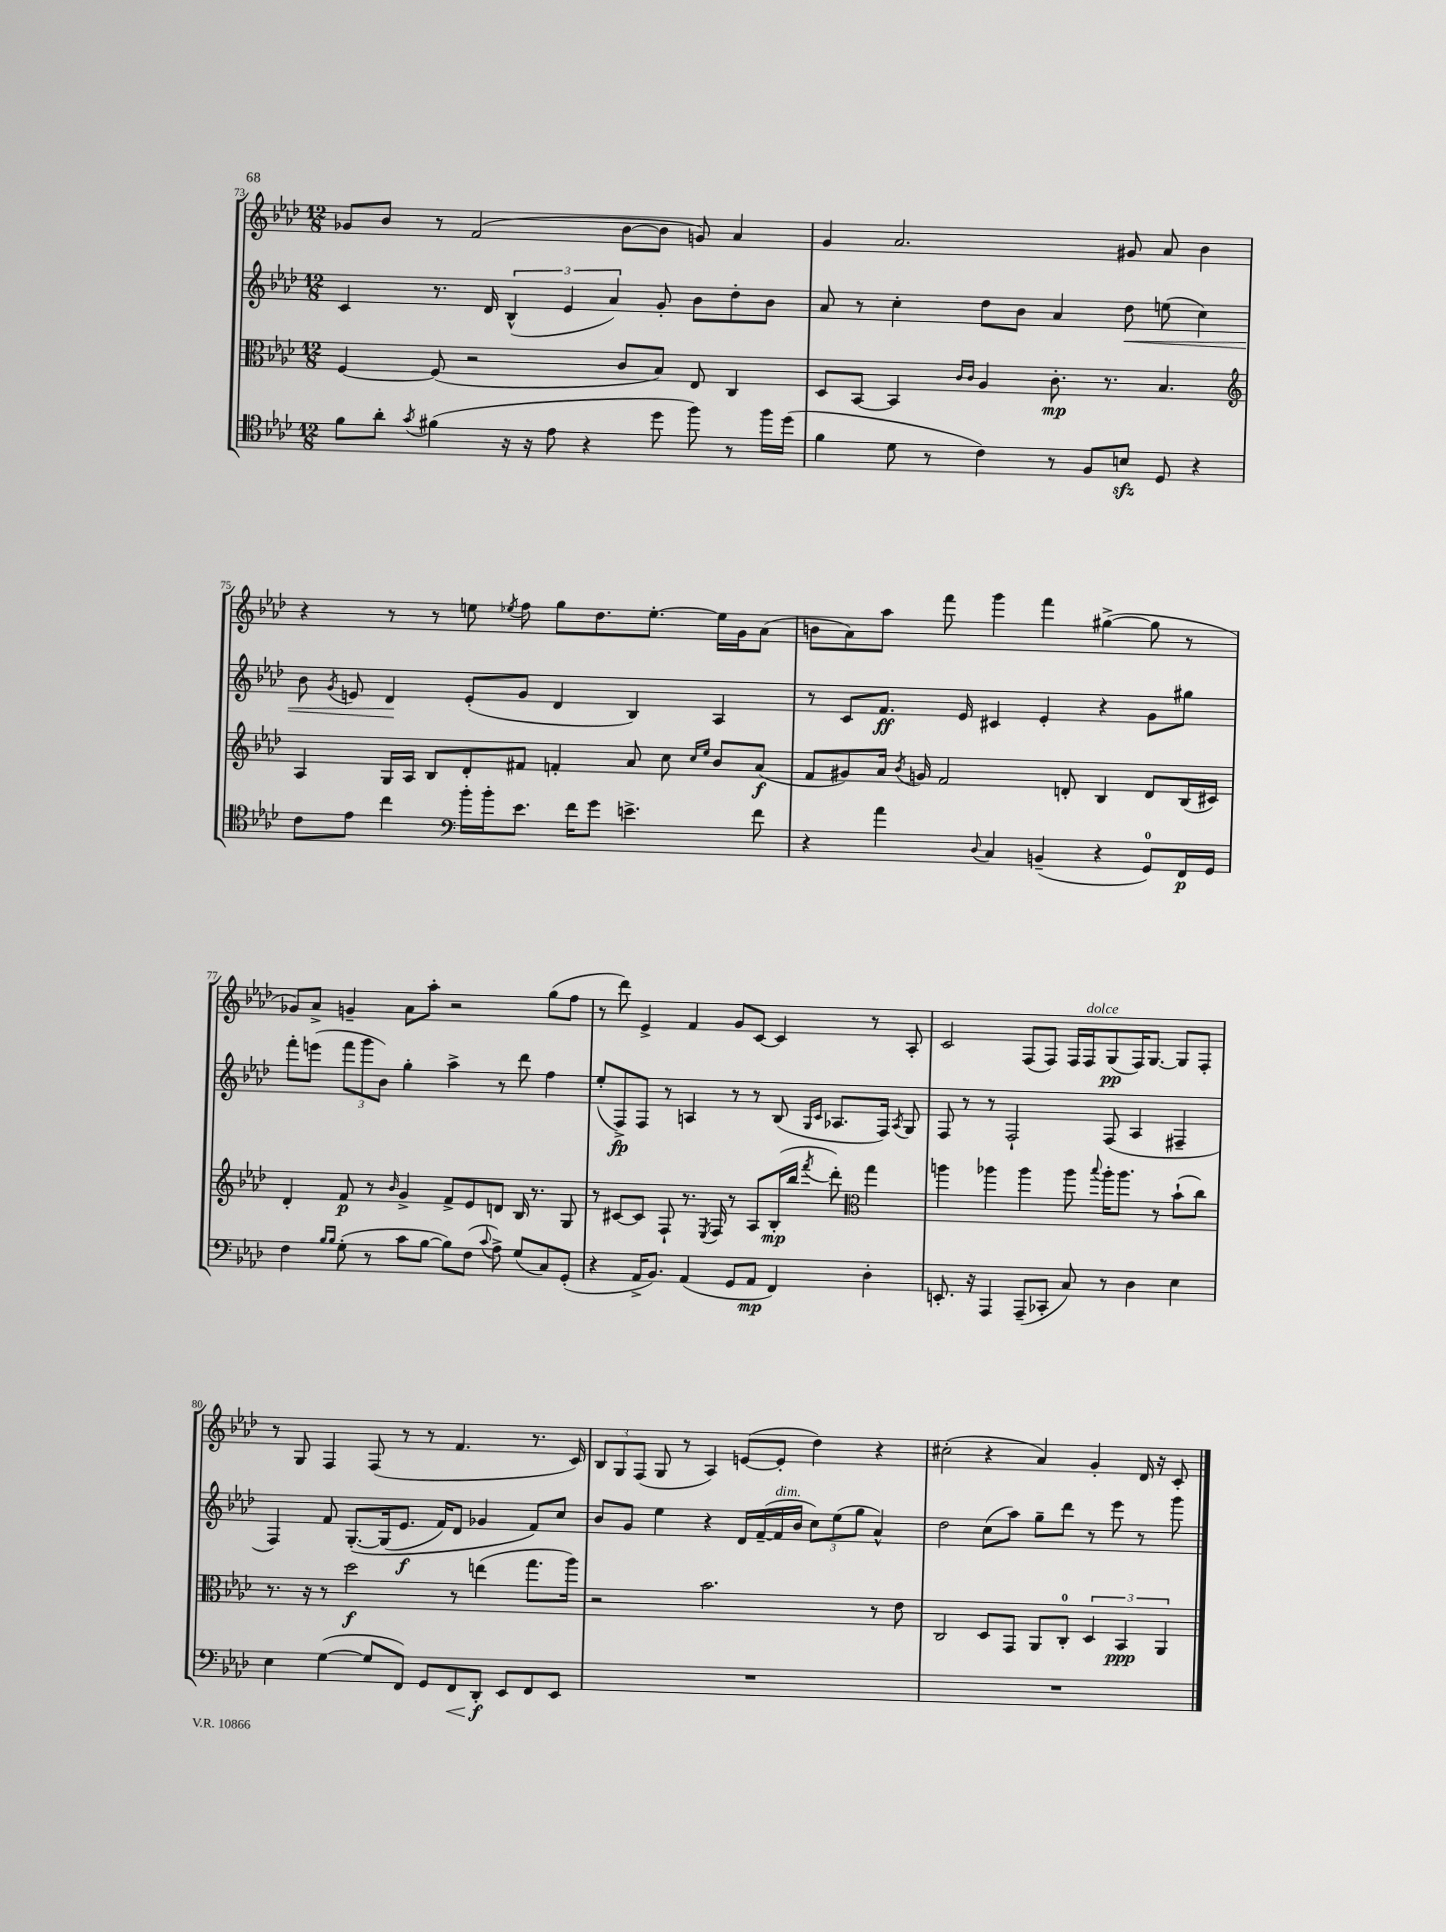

**kern	**dynam	**kern	**dynam	**kern	**dynam	**kern	**dynam
*part4	*part4	*part3	*part3	*part2	*part2	*part1	*part1
*staff4	*staff4	*staff3	*staff3	*staff2	*staff2	*staff1	*staff1
*clefC4	*	*clefC3	*	*clefG2	*	*clefG2	*
*k[b-e-a-d-]	*	*k[b-e-a-d-]	*	*k[b-e-a-d-]	*	*k[b-e-a-d-]	*
*M12/8	*	*M12/8	*	*M12/8	*	*M12/8	*
=73	=73	=73	=73	=73	=73	=73	=73
8f\L	.	[4F/	.	4c/	.	8g-X/L	.
8a-'\J	.	.	.	.	.	8b-/J	.
8qg/	.	.	.	.	.	.	.
(4f#X\	.	(8F/]	.	8.r	.	8r	.
.	.	2r	.	.	.	(2f/	.
.	.	.	.	16d-/	.	.	.
16r	.	.	.	(6B-^^/	.	.	.
16r	.	.	.	.	.	.	.
8e-\	.	.	.	.	.	.	.
.	.	.	.	6e-/	.	.	.
4r	.	.	.	.	.	.	.
.	.	.	.	6a-/)	.	.	.
.	.	8c/L	.	.	.	[8b-\L	.
8dd-\	.	8B-/J)	.	8g'/	.	8b-\J]	.
8ff\)	.	8E-/	.	8b-\L	.	8gn/)	.
8r	.	4C/	.	8dd-'\	.	4a-/	.
16ff\LL	.	.	.	8b-\J	.	.	.
(16dd-\JJ	.	.	.	.	.	.	.
=74	=74	=74	=74	=74	=74	=74	=74
4f\	.	8D-/L	.	8a-/	.	4g/	.
.	.	[8BB-/J	.	8r	.	.	.
8d-\	.	4BB-/]	.	4cc'\	.	2.a-/	.
8r	.	.	.	.	.	.	.
.	.	16qqc/LL	.	.	.	.	.
.	.	16qqc/JJ	.	.	.	.	.
4c\)	.	4A-/	.	8dd-\L	.	.	.
.	.	.	.	8b-\J	.	.	.
8r	.	8.c'\	mp	4a-/	.	.	.
8F/L	.	.	.	.	.	.	.
.	.	8.r	.	.	.	.	.
!	!	!	!	!	!LO:HP:b	!	!
8Bnzz/J	.	.	.	8dd-\	<	8g#X/	.
8D-/	.	4.B-/	.	(8een\	.	8a-/	.
4r	.	.	.	4cc\)	.	4b-\	.
!!LO:LB:g=z
=75	=75	=75	=75	=75	=75	=75	=75
*	*	*clefG2	*	*	*	*	*
8c\L	.	4A-/	.	8b-\	.	4r	.
.	.	.	.	8qg/	.	.	.
8e-\J	.	.	.	8en/	.	.	.
4cc\	.	16G/LL	.	4d-/	.	8r	.
.	.	16A-/JJ	.	.	.	.	.
.	.	8B-/L	.	.	.	8r	.
*clefF4	*	*	*	*	*	*	*
16b-'\LL	.	8d-'/	.	(8e'/L	[	8een\	.
16b-'\J	.	.	.	.	.	.	.
.	.	.	.	.	.	8qee-X/	.
8.e-\J	.	8f#X/J	.	8g/J	.	8ff\	.
.	.	4fn'/	.	4d-/	.	8gg\L	.
16f\KL	.	.	.	.	.	.	.
8g\J	.	.	.	.	.	8.dd-\	.
4.en^\	.	8a-/	.	4B-/)	.	.	.
.	.	.	.	.	.	[8.ee-'\J	.
.	.	8cc\	.	.	.	.	.
.	.	16qqcc/LL	.	.	.	.	.
.	.	16qqee-/JJ	.	.	.	.	.
.	.	8b-/L	.	4A-/	.	16ee-\LL]	.
.	.	.	.	.	.	16g\J	.
8f\	.	(8a-/J	f	.	.	(8a-\J	.
=76	=76	=76	=76	=76	=76	=76	=76
4r	.	8f/L	.	8r	.	8bn\L	.
.	.	8g#X/)	.	8c/L	.	8a-\)	.
4a-\	.	16a-/Jk	.	8.f/J	ff	8aa-\J	.
.	.	8qb-/	.	.	.	.	.
.	.	16gn/	.	.	.	.	.
.	.	2f/	.	.	.	8fff\	.
.	.	.	.	16e-/	.	.	.
8qqD-/	.	.	.	.	.	.	.
4C/	.	.	.	4c#X/	.	4ggg\	.
(4BBn~/	.	.	.	4e-'/	.	4fff\	.
.	.	8dn'/	.	.	.	.	.
4r	.	4B-/	.	4r	.	([4gg#X^\	.
8GG/L)	.	8d/L	.	8g\L	.	8gg#\]	.
16FF/L	p	(16B-/L	.	8gg#X\J	.	8r	.
16GG/JJ	.	16c#X/JJ)	.	.	.	.	.
!!LO:LB:g=z
=77	=77	=77	=77	=77	=77	=77	=77
4F\	.	4d-'/	.	8fff'\L	.	8g-X/L)	.
.	.	.	.	(8eeen\J	.	8a-^/J	.
16qqB-/LL	.	.	.	.	.	.	.
16qqB-/JJ	.	.	.	.	.	.	.
(8G'\	.	8f/	p	12fff\L	.	4gn~/	.
.	.	.	.	12ggg\	.	.	.
8r	.	8r	.	.	.	.	.
.	.	.	.	12b-\J)	.	.	.
.	.	16qqb-/	.	.	.	.	.
8c\L	.	4g^/	.	4gg'\	.	8a-\L	.
[8B-\J	.	.	.	.	.	8aa-'\J	.
8B-\L])	.	8f^/L	.	4aa-^\	.	2r	.
(8F\J	.	8e-/	.	.	.	.	.
8qqc/	.	.	.	.	.	.	.
8A-^\)	.	8dn/J	.	8r	.	.	.
(8G/L	.	16B-/	.	8ddd-\	.	.	.
.	.	8.r	.	.	.	.	.
8C/)	.	.	.	4ff\	.	(8gg\L	.
(8GG'/J	.	8G/	.	.	.	8ff\J	.
=78	=78	=78	=78	=78	=78	=78	=78
4r	.	8r	.	(8ee-'/L	.	8r	.
.	.	[8c#X/L	.	8F^/)	fp	8ddd-\)	.
16AA-^/KL	.	8c#/J]	.	8F/J	.	4e-^/	.
8.BB-/J)	.	.	.	.	.	.	.
.	.	8F`/	.	8r	.	.	.
(4AA-/	.	8.r	.	4An/	.	4f/	.
.	.	8qE-/	.	.	.	.	.
.	.	16F/	.	.	.	.	.
8GG/L	.	8r	.	8r	.	8g/L	.
8AA-/J	mp	8A-/L	.	8r	.	[8c/J	.
4FF/)	.	(16B-'/L	mp	(8B-/	.	4c/]	.
.	.	16bb-/JJ	.	.	.	.	.
.	.	.	.	16qqG/LL	.	.	.
.	.	8qfff/	.	16qqc/JJ	.	.	.
.	.	8ddd-'\)	.	8.A-X/L	.	.	.
*	*	*clefC3	*	*	*	*	*
4D-'\	.	4gg\	.	.	.	8r	.
.	.	.	.	16F/Jk)	.	.	.
.	.	.	.	8qA-/	.	.	.
.	.	.	.	8G/	.	8A-'/	.
=79	=79	=79	=79	=79	=79	=79	=79
8.EEn'/	.	4aan\	.	8F/	.	2c/	.
.	.	.	.	8r	.	.	.
16r	.	.	.	.	.	.	.
4AAA-/	.	4aa-X\	.	8r	.	.	.
.	.	.	.	2F`/	.	.	.
(8AAA-~/L	.	4aa-\	.	.	.	(8F/L	.
8CC-X'/J	.	.	.	.	.	8F/J)	.
8C/)	.	8aa-\	.	.	.	16F/LL	.
!	!	!	!	!	!	!LO:TX:a:i:t=dolce	!
.	.	.	.	.	.	16F/J	.
.	.	8qqbb-/	.	.	.	.	.
8r	.	16aa-'\KL	.	(8F/	.	(8G/	pp
.	.	8.aa-\J	.	.	.	.	.
4D-\	.	.	.	4A-/	.	16F/K)	.
.	.	.	.	.	.	[8.G/J	.
.	.	8r	.	.	.	.	.
4E-\	.	(8b-`\L	.	4F#X~/	.	8G/L]	.
.	.	8cc\J)	.	.	.	8F'/J	.
!!LO:LB:g=z
=80	=80	=80	=80	=80	=80	=80	=80
4E-\	.	8.r	.	4F/)	.	8r	.
.	.	.	.	.	.	8G/	.
.	.	16r	.	.	.	.	.
([4G\	.	8r	.	8f/	.	4F/	.
.	.	2dd-\	f	([8.G'/L	.	.	.
8G/L]	.	.	.	.	.	(8F/	.
.	.	.	.	(16G/k]	.	.	.
8FF/J)	.	.	.	8.e-/J	f	8r	.
8GG/L	.	.	.	.	.	8r	.
.	.	.	.	16f/KL)	.	.	.
!	!LO:HP:b	!	!	!	!	!	!
8FF/	<	8r	.	8d-/J	.	4.f/	.
8DD-'/J	f	(4een\	.	4g-X/	.	.	.
8EE-/L	[	.	.	.	.	.	.
8FF/	.	8.gg\L	.	8f/L)	.	8.r	.
8EE-/J	.	.	.	8cc/J	.	.	.
.	.	16aa-\Jk)	.	.	.	16c/)	.
=81	=81	=81	=81	=81	=81	=81	=81
1.r	.	2r	.	8b-/L	.	12B-/L	.
.	.	.	.	.	.	12G/	.
.	.	.	.	8g/J	.	.	.
.	.	.	.	.	.	(12F/J	.
.	.	.	.	4ee-\	.	8G/	.
.	.	.	.	.	.	8r	.
.	.	2.b-\	.	4r	.	4A-/)	.
.	.	.	.	16d-/LL	.	([8en/L	.
.	.	.	.	([16f~/	.	.	.
!	!	!	!	!LO:TX:a:i:t=dim.	!	!	!
.	.	.	.	16f/]	.	8e'/J]	.
.	.	.	.	16b-/JJ	.	.	.
.	.	.	.	12cc\L)	.	4dd-\)	.
.	.	.	.	(12ee-\	.	.	.
.	.	.	.	12gg\J	.	.	.
.	.	8r	.	4a-^^/)	.	4r	.
.	.	8e-\	.	.	.	.	.
=82	=82	=82	=82	=82	=82	=82	=82
1.r	.	2C/	.	2dd-\	.	(2cc#X'\	.
.	.	8D-/L	.	(8cc\L	.	4r	.
.	.	8GG/J	.	8aa-\J)	.	.	.
.	.	8AA-/L	.	8gg~\L	.	4a-/)	.
.	.	8C'/J	.	8ddd-\J	.	.	.
.	.	6D-/	.	8r	.	4g'/	.
.	.	.	.	8eee-\	.	.	.
.	.	6BB-/	ppp	.	.	.	.
.	.	.	.	8r	.	16d-/	.
.	.	.	.	.	.	16r	.
.	.	6AA-/	.	.	.	.	.
.	.	.	.	8ggg\	.	8c'/	.
==	==	==	==	==	==	==	==
*-	*-	*-	*-	*-	*-	*-	*-
